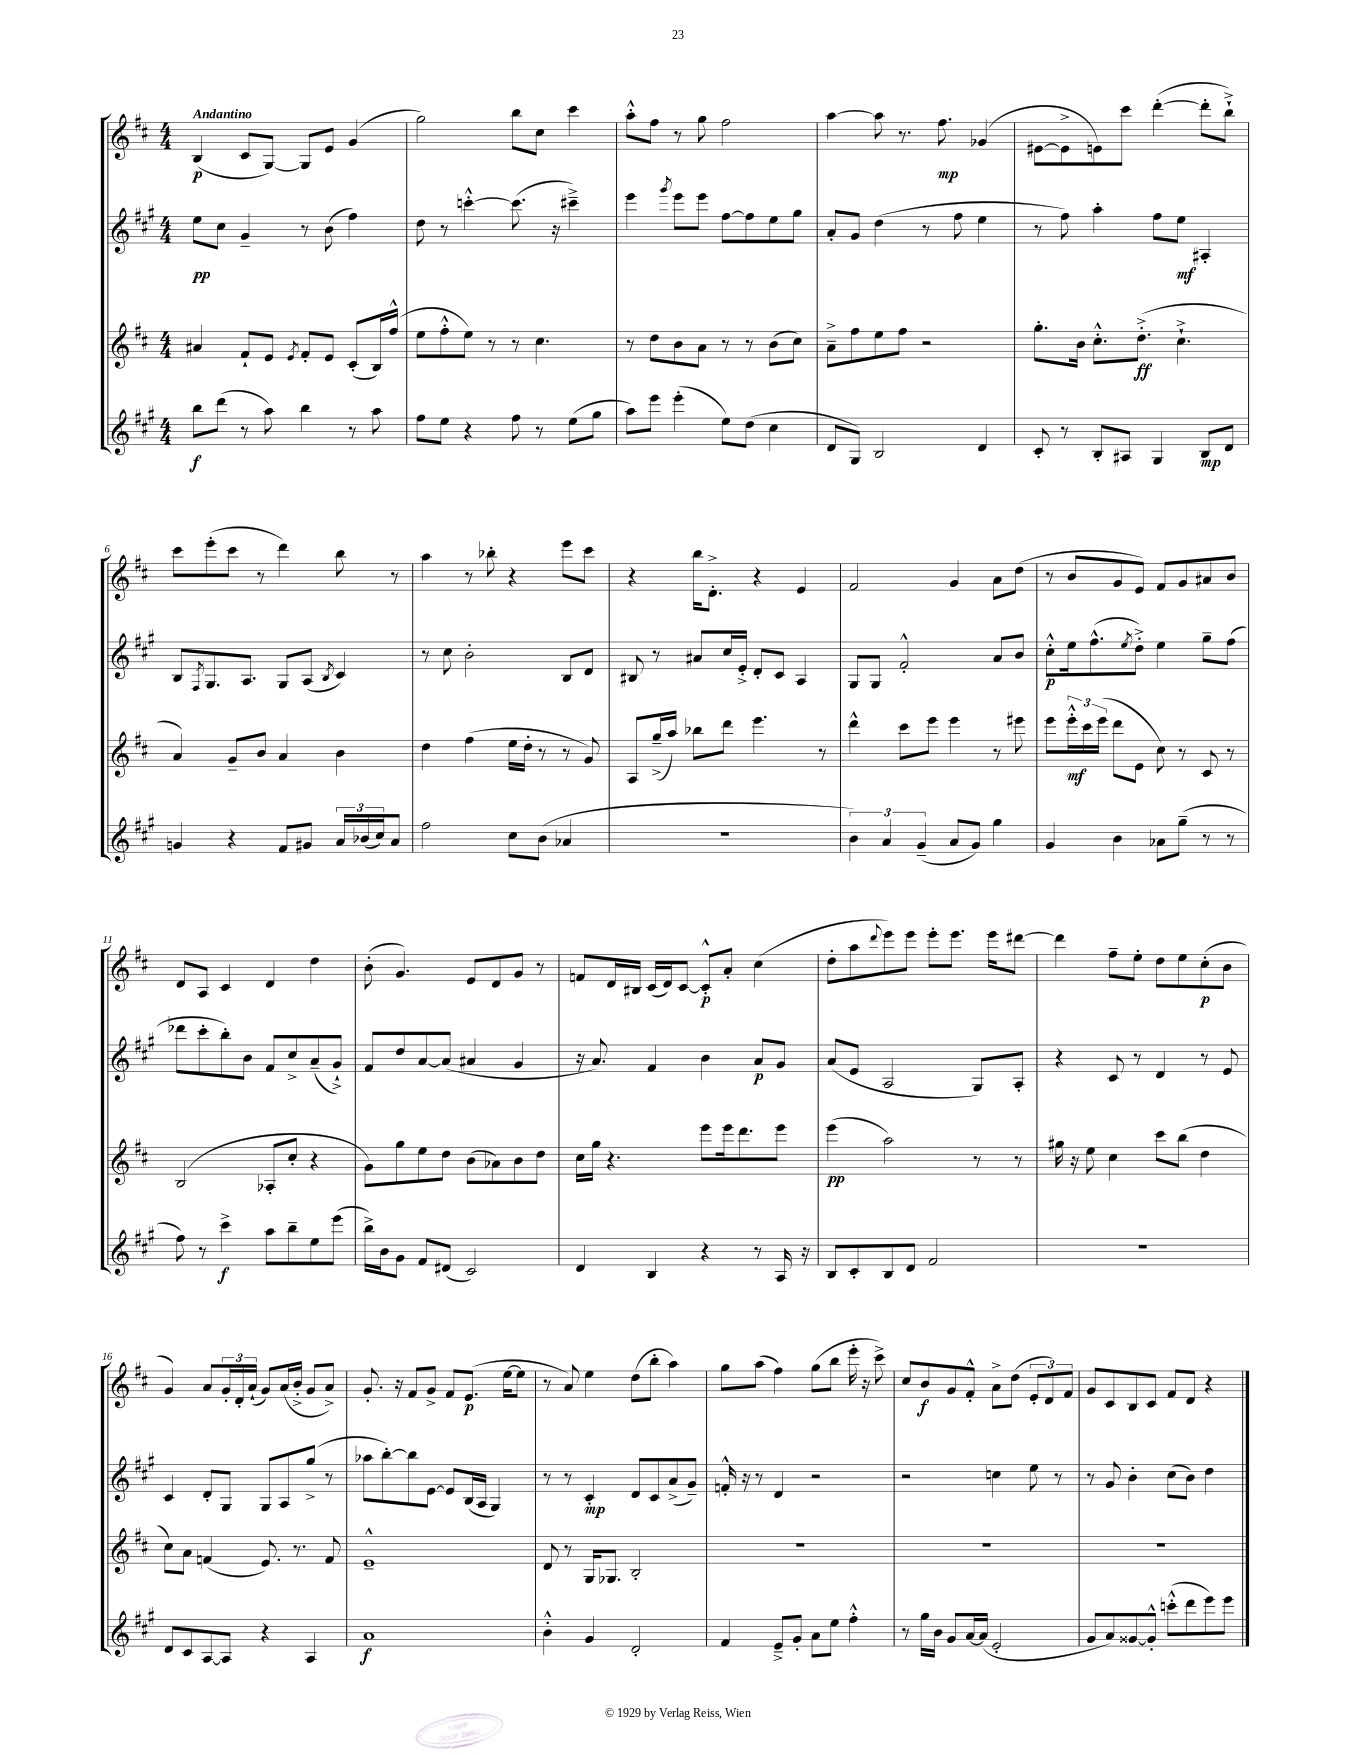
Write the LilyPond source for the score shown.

<<
\new StaffGroup <<
\new Staff = "s0" {
    \clef treble \key d \major \numericTimeSignature \time 4/4 \tempo "Andantino"
    b4\p( cis'8 g8~) g8 e'8 g'4( |
    g''2) b''8 cis''8 cis'''4 |
    a''8-.-^ fis''8 r8 g''8 fis''2 |
    a''4~ a''8 r8. fis''8.\mp ges'4( |
    eis'8~ eis'8-> e'8) cis'''8 d'''4~-.( d'''8-. b''8-!->) |
    cis'''8 e'''8-.( cis'''8 r8 d'''4) b''8 r8 |
    a''4 r8 bes''8-. r4 e'''8 cis'''8 |
    r4 b''16 d'8.-.-> r4 e'4 |
    fis'2 g'4 a'8 d''8( |
    r8 b'8 g'8 e'8) fis'8 g'8 ais'8 b'8 |
    d'8 a8 cis'4 d'4 d''4 |
    b'8-.( g'4.) e'8 d'8 g'8 r8 |
    f'8 d'16 bis16 cis'16( d'16) cis'8~ cis'8-.-^\p a'8-. cis''4( |
    d''8-. a''8 \appoggiatura { d'''8 } e'''8) e'''8 e'''8-. e'''8. e'''16 dis'''8~ |
    dis'''4 fis''8-- e''8-. d''8 e''8 cis''8-.\p( b'8 |
    g'4) a'8 \tuplet 3/2 { g'16-. d'16-. a'16-!( } g'8) a'16( b'16-.-> g'8 a'8->) |
    g'8.-. r16 fis'8 g'8-> fis'8 e'8.\p( e''16~ e''8 |
    r8 a'8) e''4 d''8( b''8-. a''4) |
    g''8 a''8( fis''4) g''8( b''8 e'''16-. r16 cis'''8->) |
    cis''8 b'8\f g'8 fis'8-.-^ a'8-> d''8( \tuplet 3/2 { e'8-. d'8) fis'8 } |
    g'8 cis'8 b8 cis'8 fis'8 d'8 r4 \bar "|." |
}
\new Staff = "s1" {
    \clef treble \key a \major \numericTimeSignature \time 4/4
    e''8\pp cis''8 gis'4-- r8 b'8( fis''4) |
    d''8 r8 c'''4~-.-^ c'''8.( r16 cis'''4--->) |
    e'''4 \acciaccatura { gis'''8 } e'''8 e'''8 fis''8~ fis''8 e''8 gis''8 |
    a'8-. gis'8 d''4( r8 fis''8 e''4 |
    r8 fis''8) a''4-. fis''8 e''8\mf ais4-. |
    b8 \acciaccatura { fis8 } gis8. a8. gis8 a8( \acciaccatura { b8 } cis'4) |
    r8 cis''8 b'2-. b8 d'8 |
    bis8 r8 ais'8 cis''16 e'16-.-> d'8-. cis'8 a4 |
    gis8 gis8 fis'2-.-^ a'8 b'8 |
    cis''8-.-^\p e''16 fis''8.-^( \acciaccatura { e''8 } d''8-.->) e''4 gis''8-- fis''8( |
    des'''8 cis'''8-. b''8-.) b'8 fis'8 cis''8-> a'8--( gis'8-!->) |
    fis'8 d''8 a'8~ a'8( ais'4 gis'4 |
    r16 a'8.) fis'4 b'4 a'8\p gis'8 |
    a'8( e'8 a2 gis8) a8-. |
    r4 cis'8 r8 d'4 r8 e'8 |
    cis'4 d'8-. gis8 gis8 a8 gis''8->( r8 |
    aes''8 b''8~-.) b''8 e'8~ e'8 b16( a16 gis4) |
    r8 r8 cis'4-.\mp d'8 cis'8 a'8->( gis'8--) |
    f'16-.-^ r16 r8 d'4 r2 |
    r2 c''4 e''8 r8 |
    r8 gis'8 b'4-. cis''8( b'8) d''4 \bar "|." |
}
\new Staff = "s2" {
    \clef treble \key d \major \numericTimeSignature \time 4/4
    ais'4 fis'8-! e'8 \acciaccatura { e'8 } fis'8-. e'8 cis'8-.( b16) fis''16-^( |
    e''8 fis''8-.-^ e''8) r8 r8 cis''4. |
    r8 d''8 b'8 a'8 r8 r8 b'8( cis''8) |
    a'8---> fis''8 e''8 fis''8 r2 |
    g''8.-. b'16 cis''8.-.-^ d''8.-.->\ff( cis''4.-!-> |
    a'4) g'8-- b'8 a'4 b'4 |
    d''4 fis''4( e''16 d''16-. r8 r8 g'8) |
    a8 g''16--->( a''16) bes''8 d'''8 e'''4. r8 |
    d'''4-^ cis'''8 e'''8 e'''4 r8 eis'''8 |
    e'''8 \tuplet 3/2 { e'''16-.-^\mf cis'''16 e'''16( } d'''8 e'8 cis''8) r8 cis'8 r8 |
    b2( aes8-. cis''8-. r4 |
    g'8) g''8 e''8 d''8 b'8( aes'8) b'8 d''8 |
    cis''16 g''16 r4. e'''8 e'''16 d'''8. e'''8 |
    e'''4\pp( a''2) r8 r8 |
    gis''16 r16 e''8 cis''4 cis'''8 b''8( d''4 |
    cis''8) a'8 f'4( e'8.) r8. f'8 |
    e'1---^ |
    d'8 r8 g16 ges8. b2-. |
    R1 |
    R1 |
    R1 \bar "|." |
}
\new Staff = "s3" {
    \clef treble \key a \major \numericTimeSignature \time 4/4
    b''8\f d'''8( r8 a''8) b''4 r8 a''8 |
    fis''8 e''8 r4 fis''8 r8 e''8( gis''8 |
    a''8) e'''8 e'''4-.( e''8) d''8( cis''4 |
    d'8 gis8) b2 d'4 |
    cis'8-. r8 b8-. ais8 gis4 b8\mp d'8 |
    g'4 r4 fis'8 gis'8 \tuplet 3/2 { a'16 bes'16( cis''16) } a'8 |
    fis''2 cis''8 b'8( aes'4 |
    R1 |
    \tuplet 3/2 { b'4) a'4 gis'4--( } a'8 gis'8) gis''4 |
    gis'4 b'4 aes'8 gis''8--( r8 r8 |
    fis''8) r8 cis'''4->\f a''8 b''8-- e''8 e'''8( |
    b''16->) b'16 gis'8 fis'8 dis'8( cis'2) |
    d'4 b4 r4 r8 a16 r16 |
    b8 cis'8-. b8 d'8 fis'2 |
    r1 |
    d'8 cis'8 a8~ a8 r4 a4 |
    a'1\f |
    b'4-.-^ gis'4 d'2-. |
    fis'4 e'8---> gis'8-. a'8 e''8 fis''4-.-^ |
    r8 gis''16 b'16 gis'8 a'16~ a'16( e'2-. |
    gis'8 a'8) gisis'8~ gisis'8-.-^ c'''8-.-^( d'''8 e'''8) e'''8 \bar "|." |
}
>>
>>
